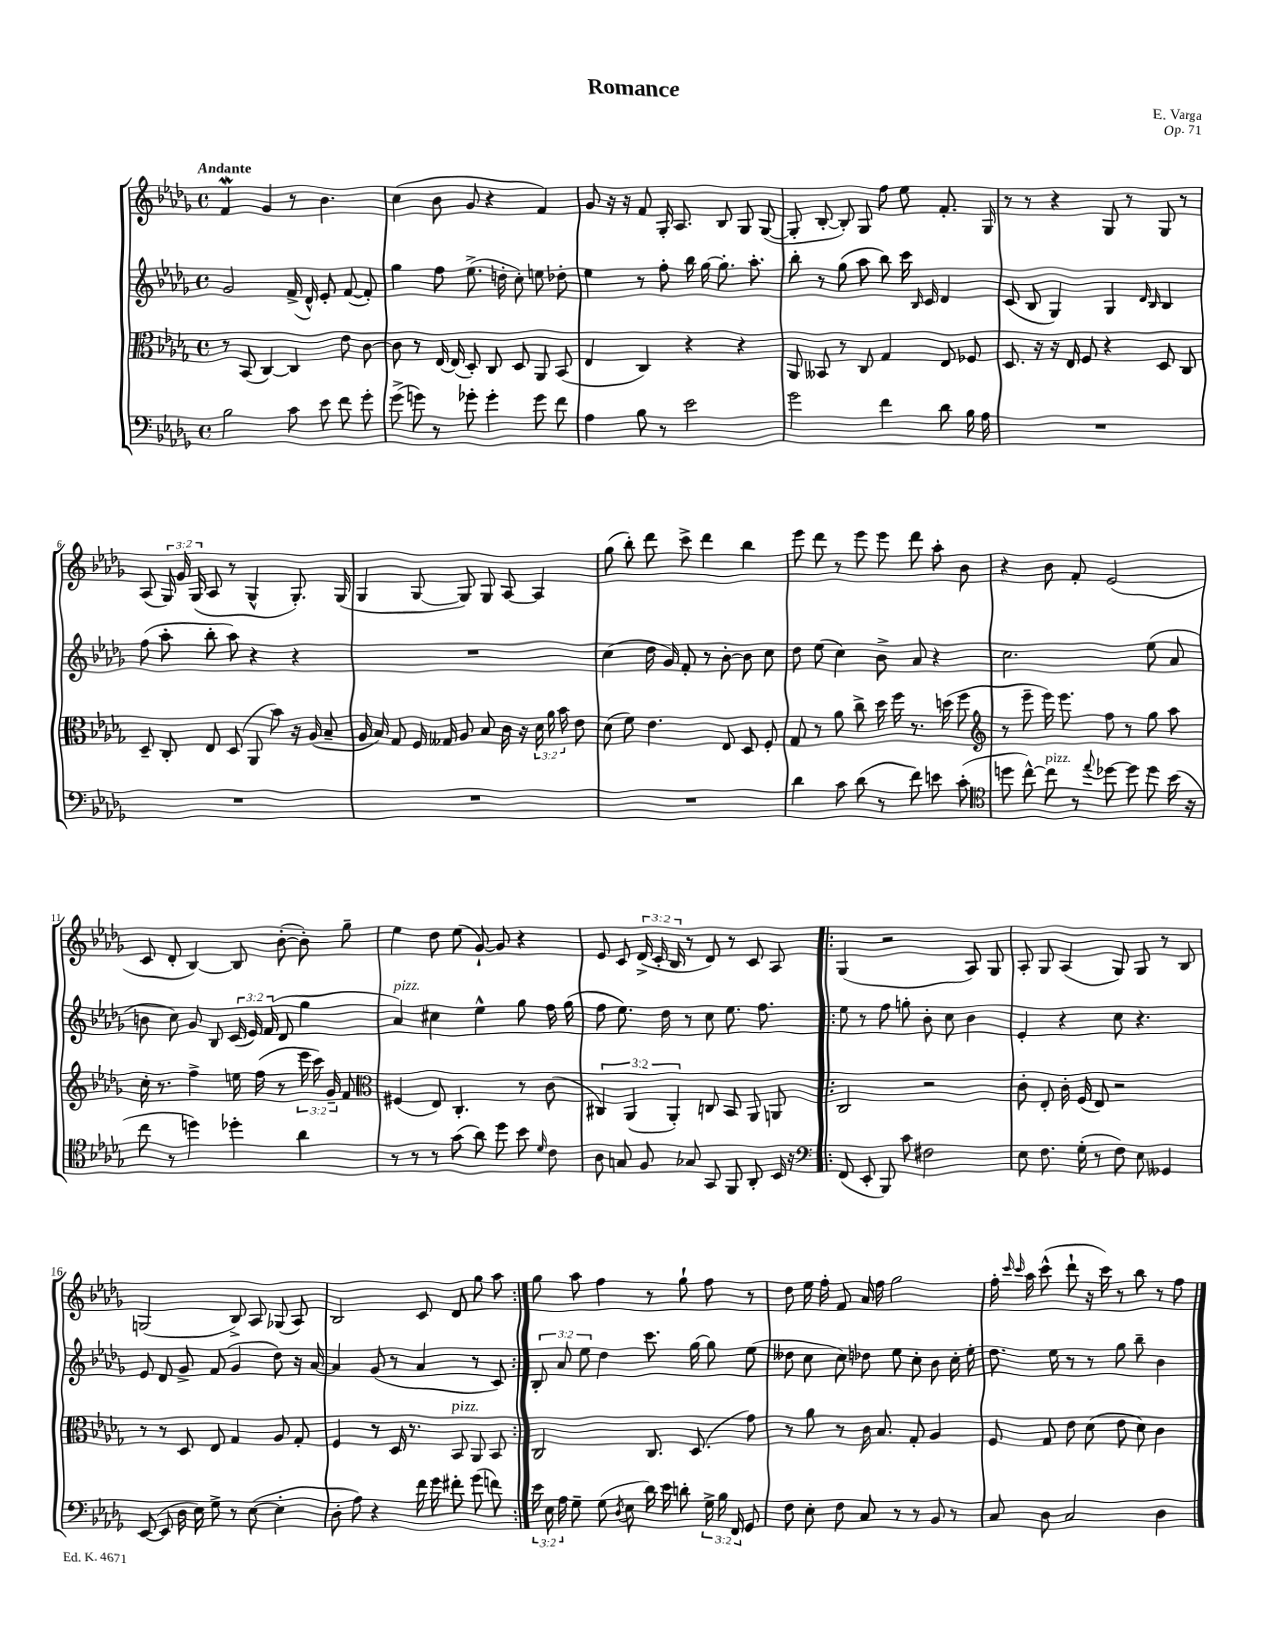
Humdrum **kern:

**kern	**kern	**kern	**kern
*part4	*part3	*part2	*part1
*staff4	*staff3	*staff2	*staff1
*clefF4	*clefC3	*clefG2	*clefG2
*k[b-e-a-d-g-]	*k[b-e-a-d-g-]	*k[b-e-a-d-g-]	*k[b-e-a-d-g-]
*M4/4	*M4/4	*M4/4	*M4/4
*met(c)	*met(c)	*met(c)	*met(c)
=1	=1	=1	=1
!	!	!	!LO:TX:a:B:t=Andante
2B-\	8r	2g-/	4fW/
.	(8BB-/	.	.
.	[4C/)	.	4g-/
8c\	4C/]	(16f^/	8r
.	.	16d-^^/)	.
8e-\	.	8e-'/	4.b-\
8f\	8e-\	([8f/	.
8g-'\	[8c\	8f'/])	.
=2	=2	=2	=2
(8g-^\	8c\]	4gg-\	(4cc\
8gn\)	8r	.	.
8r	[16E-/	8ff\	8b-\
.	(16E-/]	.	.
8g-X'\	8D-'/)	(8.ee-^\	8g-/
4g-'\	8C/	.	4r
.	.	16ddn'\	.
.	8D-/	8cc'\)	.
8g-\	8AA-/	8een\	4f/)
8f\	(8BB-/	8dd-X'\	.
=3	=3	=3	=3
4A-\	4E-/	4ee-\	8g-/
.	.	.	16r
.	.	.	16r
8B-\	4C/)	8r	8f/
8r	.	8ff'\	16G-'/
.	.	.	8.A-/
2e-\	4r	16bb-\	.
.	.	[16gg-\	.
.	.	8.gg-'\]	8B-/
.	4r	.	8G-/
.	.	8.aa-'\	.
.	.	.	([8G-/
=4	=4	=4	=4
2g-\	8AA-/	8bb-'\	8G-'/]
.	8BB--X/	8r	[8B-'/
.	8r	(8gg-\	8B-'/])
.	8C/	8aa-\	8G-/
4f\	4G-/	8bb-\)	8ff\
.	.	16ccc\	8ee-\
.	.	16qqB-/	.
.	.	16c/	.
8d-\	8E-/	4d-/	8.f'/
16B-\	8F-X/	.	.
16A-\	.	.	16G-/
=5	=5	=5	=5
1r	8.D-/	(8c/	8r
.	.	8B-/	8r
.	16r	.	.
.	16r	4G-/)	4r
.	16E-/	.	.
.	8F/	.	.
.	4r	4G-/	8G-/
.	.	.	8r
.	.	16qqd-/	.
.	.	16qqB-/	.
.	8D-/	4B-/	8G-/
.	8C/	.	8r
!!LO:LB:g=z
=6	=6	=6	=6
1r	8D-~/	(8ff\	(8A-/
.	8C'/	8aa-'\	24G-/)
.	.	.	24g-/
.	.	.	(24G-/
.	8E-/	8bb-'\	8A-/
.	(8D-/	8aa-\)	8r
.	8AA-/	4r	4G-^^/
.	8b-\)	.	.
.	16r	4r	8.G-'/)
.	(16A-/	.	.
.	8B-~/	.	.
.	.	.	(16G-/
=7	=7	=7	=7
1r	16A-/	1r	4G-/
.	16B-/)	.	.
.	8G-/	.	.
.	16F/	.	[8G-/
.	16G--X/	.	.
.	8A-/	.	8G-/])
.	8B-/	.	8G-/
.	16c\	.	[8A-/
.	16r	.	.
.	24d-\	.	4A-/]
.	24a-\	.	.
.	24b-\	.	.
.	8e-\	.	.
=8	=8	=8	=8
1r	(8d-\	(4cc\	(8gg-\
.	8f\)	.	8bb-'\)
.	4.e-\	16dd-\	8ddd-\
.	.	16g-/)	.
.	.	8f'/	8ccc^\
.	.	8r	4ddd-\
.	8E-/	[8b-'\	.
.	8D-/	8b-\]	4bb-\
.	8F'/	8cc\	.
=9	=9	=9	=9
4d-\	8G-/	8dd-\	8eee-\
.	8r	(8ee-\	8ddd-\
8c\	8a-\	4cc\)	8r
(8d-\	8cc^\	.	8eee-\
8r	16dd-\	8b-^\	8eee-\
.	16ff\	.	.
8f\)	8.r	8a-/	8ddd-\
8en\	.	4r	8aa-'\
.	(16ddn\	.	.
(8c'\	8ff\	.	8b-\
=10	=10	=10	=10
*clefC4	*clefG2	*	*
8ddn\	8r	2.cc\	4r
[8cc^^\)	8eee-~\	.	.
!LO:TX:a:i:t=pizz.	!	!	!
8cc\]	16eee-\)	.	8b-\
.	8.eee-\	.	.
8r	.	.	8f'/
8qqee-/	.	.	.
[8dd-X\	8ff\	.	(2e-/
8dd-\]	8r	.	.
8dd-\	8gg-\	(8ee-\	.
(16b-\	8aa-\	8a-/	.
16r	.	.	.
!!LO:LB:g=z
=11	=11	=11	=11
8cc\	16cc'\	8bn\	8c/
.	8.r	.	.
8r	.	8cc\)	8d-'/
4ddn\)	4ff^\	8g-/	[4B-/)
.	.	8B-/	.
4dd-X'\	16een\	(24c/	8B-/]
.	.	24e-/)	.
.	(16ff\	.	.
.	.	(24f/	.
.	8r	8d-/	([8b-'\
4a-\	24eee-\	4gg-\	8b-'\])
.	24ccc\)	.	.
.	24g-~/	.	.
.	8f/	.	8gg-~\
=12	=12	=12	=12
*	*clefC3	*	*
!	!	!LO:TX:a:i:t=pizz.	!
8r	(4F#X/	4a-/)	4ee-\
8r	.	.	.
8r	8E-/)	4cc#X\	8dd-\
(8g-\	4.C'/	.	(8ee-\
8a-\)	.	4ee-^^\	[8g-`/)
8dd-\	.	.	8g-/]
8b-\	8r	8gg-\	4r
16qqd-/	.	.	.
8c\	(8c\	16ff\	.
.	.	(16gg-\	.
=13	=13	=13	=13
8A-\	6C#X/)	8ff\	8e-/
8Gn/	.	8.ee-\)	8c/
.	(6AA-/	.	.
8F/	.	.	(24d-^/
.	.	.	24c'/
.	.	16dd-\	.
.	6AA-'/)	.	24B-/
8G-X/	.	8r	8r
8GG-/	8Cn/	8cc\	8d-/)
8FF/	8BB-/	8.ee-\	8r
8AA-'/	8AA-/	.	8c/
.	.	8.ff\	.
16BB-/	8AAn/	.	8A-/
16r	.	.	.
=14!|:	=14!|:	=14!|:	=14!|:
*clefF4	*	*	*
(8FF/	2C/	8ee-\	(4G-/
8EE-'/	.	8r	.
8BBB-/)	.	8ff\	2r
8c\	.	8ggn'\	.
2F#X\	2r	8b-'\	.
.	.	8cc\	.
.	.	4b-\	8A-/)
.	.	.	8G-/
=15	=15	=15	=15
8E-\	8c'\	4e-'/	8A-'/
8.F\	8E-'/	.	8G-/
.	16c'\	4r	(4A-/
(16G-'\	(16F/	.	.
8r	8E-/)	.	.
8F\)	2r	8cc\	8G-/)
8E-\	.	4.r	8G-/
4GG--X/	.	.	8r
.	.	.	8B-/
!!LO:LB:g=z
=16	=16	=16	=16
([8EE-/	8r	8e-/	(2Gn/
8EE-/]	8r	8d-/	.
16D-\	8D-/	8g-^/	.
16E-\)	.	.	.
8G-^\	8E-/	(8f/	.
8r	4G-/	4g-/	8B-^/)
([8E-\	.	.	8A-/
4E-'\]	8A-/	8dd-\)	(8G-X/
.	8G-'/	16r	8A-/)
.	.	[16a-/	.
=17	=17	=17	=17
8D-'\	4F/	4a-/]	2B-/
8A-\)	.	.	.
4r	8r	(8g-/	.
.	16D-/	8r	.
.	8.r	.	.
16f\	.	4a-/	8c/
16g-\	.	.	.
!	!LO:TX:a:i:t=pizz.	!	!
8f#X'\	8BB-/	.	8d-/
(8g-\	8AA-/	8r	8gg-\
8fn\)	8BB-/	8c/)	8aa-\
=18:|!	=18:|!	=18:|!	=18:|!
24e-\	2C/	12B-'/	8gg-\
24E-\	.	.	.
24A-\	.	12a-/	.
8G-~\	.	.	8aa-\
.	.	12ee-\	.
(8G-\	.	4dd-\	4ff\
8qD-/	.	.	.
8E-\	.	.	.
16d-\)	8.C/	8.ccc\	8r
16e-\	.	.	.
8dn'\	.	.	8gg-`\
.	(8.D-/	[16gg-\	.
24G-^\	.	8gg-\]	8ff\
24B-\	.	.	.
24FF/	.	.	.
8GG-/	8g-\)	(8ee-\	8r
=19	=19	=19	=19
8F\	8r	8dd--X\	8dd-\
8E-'\	8a-\	8cc\	16ee-\
.	.	.	16ff'\
8F\	8r	8cc\)	8f/
8C/	16c\	8dd-X\	16a-/
.	8.B-/	.	16ff\
8r	.	8ee-\	2gg-\
8r	8G-'/	8cc'\	.
8BB-/	4A-/	8b-\	.
8r	.	16cc'\	.
.	.	16ee-'\	.
=20	=20	=20	=20
8C/	8F/	8.dd-\	16ff'\
.	.	.	16qqccc/
.	.	.	16qqccc/
.	.	.	16aa-\
8D-\	8G-/	.	(8ccc^^\
.	.	16ee-\	.
2C/	8e-\	8r	8ddd-`\
.	(8d-\	8r	16r
.	.	.	16ccc\)
.	8e-\	8gg-\	8r
.	8d-\)	8bb-~\	8bb-\
4D-\	4c\	4b-\	8r
.	.	.	8ff\
==	==	==	==
*-	*-	*-	*-
